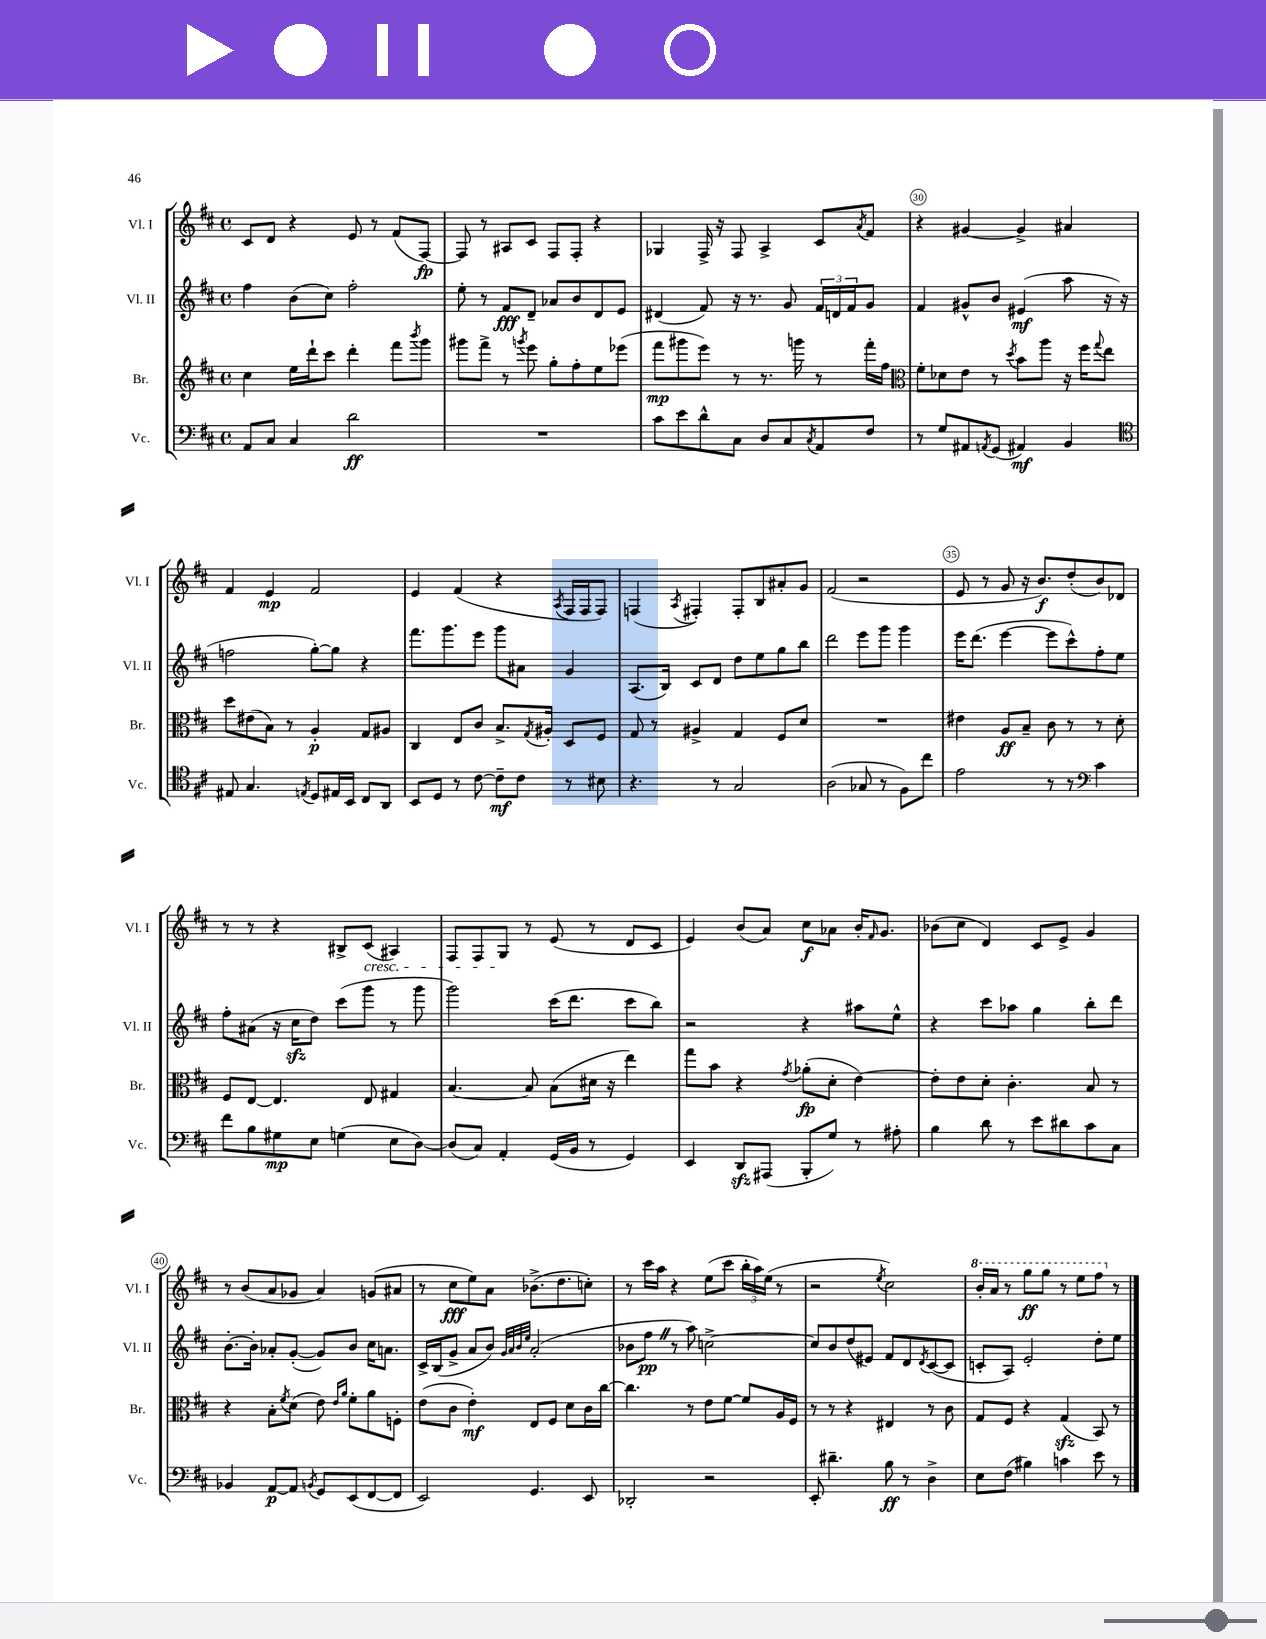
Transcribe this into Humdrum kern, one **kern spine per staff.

**kern	**kern	**kern	**kern
*staff4	*staff3	*staff2	*staff1
*clefF4	*clefG2	*clefG2	*clefG2
*k[f#c#]	*k[f#c#]	*k[f#c#]	*k[f#c#]
*M4/4	*M4/4	*M4/4	*M4/4
*met(c)	*met(c)	*met(c)	*met(c)
8AA	4cc#	4ff#	8c#
8C#	.	.	8d
4C#	16ee	(8b	4r
.	16ddd`	.	.
.	8ccc#	8cc#)	.
2d	4ddd'	2ff#'	8e
.	.	.	8r
.	8fff#	.	(8f#
.	8qbbb	.	.
.	8ggg	.	[8F#)
=	=	=	=
1r	8ggg#	8ee'	8F#]
.	8fff#^	8r	8r
.	8r	8f#	8A#
.	8qggg	.	.
.	8eee	8d~	8c#
.	8gg'	8a-	8F#
.	8ff#'	8b	8F#'
.	8ee	8d	4r
.	(8eee-	8e	.
=	=	=	=
8c#	8fff#	(4d#	4G-
8e	8ggg#	.	.
8d^^	8eee)	8f#)	16F#^
.	.	.	16r
8C#	8r	16r	8F#
.	.	8.r	.
8D	8.r	.	4A^
8C#	.	8g	.
.	16ggg	.	.
8qC#	.	.	.
8AA	8r	24f#	8c#
.	.	24d	.
.	.	24f#	.
.	.	.	8qa
8F#	16fff#'	8g	8f#
.	16ff#	.	.
=	=	=	=
*	*clefC3	*	*
8r	8f#'	4f#	4r
8G	8d-	.	.
8AA#	8e	8g#^^	[4g#
8qAA	.	.	.
(8GG	8r	8b	.
.	8qdd	.	.
4AA#)	8b	(4e#	4g#^]
.	8aa	.	.
4BB	16r	8aa	4a#
.	16ff#	.	.
.	8qqgg	.	.
.	8ee	16r	.
.	.	16r	.
=	=	=	=
*clefC4	*	*	*
8E#	8dd	2ff	4f#
4.G	(8e#	.	.
.	8B)	.	4e
.	8r	.	.
8qE	.	.	.
8D	4A'	[8gg')	2f#
16E#	.	8gg]	.
16BB	.	.	.
8C#	8G	4r	.
8AA	8A#	.	.
=	=	=	=
8BB	4C#	8.fff#	4e
8D	.	.	.
.	.	8.ggg	.
8r	8E	.	(4f#
[8c#	8c#	8eee	.
8c#~]	8.B^	8ggg	4r
8c#	.	8a#	.
.	8qG	.	.
.	16A#'	.	.
.	.	.	8qA
8r	8D	4g	16F#
.	.	.	16F#
8B#	8F#	.	8F#)
=	=	=	=
4.r	8G	(8.A	(4F
.	8r	.	.
.	.	16B)	.
.	.	.	8qA
.	4A#^	8c#	4F#')
8r	.	8d	.
2G	4G	8dd	8F#'
.	.	8ee	8B
.	8F#	8gg	8a#'
.	8d	8bb	8g
=	=	=	=
(2A	1r	2ddd	(2f#
8G-	.	8eee	2r
8r	.	8ggg	.
8F#)	.	4ggg	.
8cc#	.	.	.
=	=	=	=
2e	4e#	16eee	8e
.	.	(8.ddd	.
.	.	.	8r
.	8A	[4eee	8g
.	8B~	.	16r
.	.	.	8.b)
8r	8c#	8eee]	.
8r	8r	8ccc#^^)	(8dd'
*clefF4	*	*	*
4c#	8r	8ff#'	8b)
.	8d'	8ee	8d-
=	=	=	=
8f#	8F#	8ff#'	8r
8B	[8E	(8a#	8r
8G#	4.E]	16r	4r
.	.	16cc#	.
8E	.	8dd)	.
(4G	.	(8ccc#	8B#^
.	8E	8ggg	(8c#
8E	4G#	8r	4A#)
[8D)	.	8ggg	.
=	=	=	=
(8D]	[4.B	2ggg)	8F#
8C#)	.	.	8F#
4AA'	.	.	8G
.	8B]	.	8r
(16GG	(8B	(16ccc#	(8e
16BB	.	8.ddd	.
8r	16d#	.	8r
.	16r	.	.
4GG)	4ee)	8ccc#	8d
.	.	8bb)	8c#
=	=	=	=
4EE	8gg	2r	4e)
.	8b	.	.
8DD	4r	.	(8b
(8AAA#	.	.	8a)
.	8qg	.	.
8BBB'	(8a-'	4r	8cc#
8G)	8d'	.	8a-
8r	[4e)	8aa#	16b'
.	.	.	16qqf#
.	.	.	8.g
8A#'	.	8ee^^	.
=	=	=	=
4B	8e']	4r	(8b-
.	8e	.	8cc#
8d	8d'	8ccc#	4d)
8r	4.c#'	8aa-	.
8e	.	4gg	8c#
8d#	.	.	8e^
8c#	8B	8bb'	4g
8C#	8r	8ddd	.
=	=	=	=
4BB-	4r	[8.b'	8r
.	.	.	(8b
.	.	16b']	.
[8AA	8B'	8a-'	8a
.	8qf#	.	.
8AA]	(8d	([8g'	8g-
8qBB	.	.	.
8GG	8e)	8g])	4a)
.	16qqe	.	.
.	16qqa	.	.
(8EE	8f#'	8b	.
[8FF#	8a	16cc#	(8g
.	.	8.a	.
8FF#]	8F'	.	8a#
=	=	=	=
2EE)	(8e	16c#^	8r
.	.	(16B	.
.	8c#	8g^	8cc#
.	4e')	8a	8ee)
.	.	8b)	8a
.	.	32qqg	.
.	.	32qqa	.
.	.	32qqb	.
.	.	32qqee	.
4.GG	8E	(2a'	(8.b-^
.	8F#	.	.
.	.	.	8.dd
.	8d	.	.
8EE	16c#	.	8cc')
.	[16cc#	.	.
=	=	=	=
2DD-'	4.cc#]	8b-	8r
.	.	8ff#	16ccc#
.	.	.	16aa
.	.	8r	4r
.	8r	8aa)	.
2r	8e	[2cc^	(8ee
.	[8f#	.	8ccc#
.	8f#]	.	24bb'
.	.	.	24aa)
.	.	.	(24ee
.	16A	.	8r
.	16F#	.	.
=	=	=	=
8EE'	8r	8cc]	2r
4.d#~	8r	8b	.
.	4r	(8dd	.
.	.	8e#)	.
.	.	.	8qee
8B	4E#	8f#	2cc#)
8r	.	8d	.
.	.	8qd	.
4D^	8r	([8c#	.
.	8c#	8c#]	.
=	=	=	=
8E	8G	8c'	16bb'
.	.	.	16aa
(8F#	8F#	8A)	8r
4B#)	4r	2e'	8ggg
.	.	.	8ggg
4c	(4G	.	8r
.	.	.	8eee
8e	8BB)	8dd'	8fff#
8r	8r	8ee	8r
==	==	==	==
*-	*-	*-	*-
